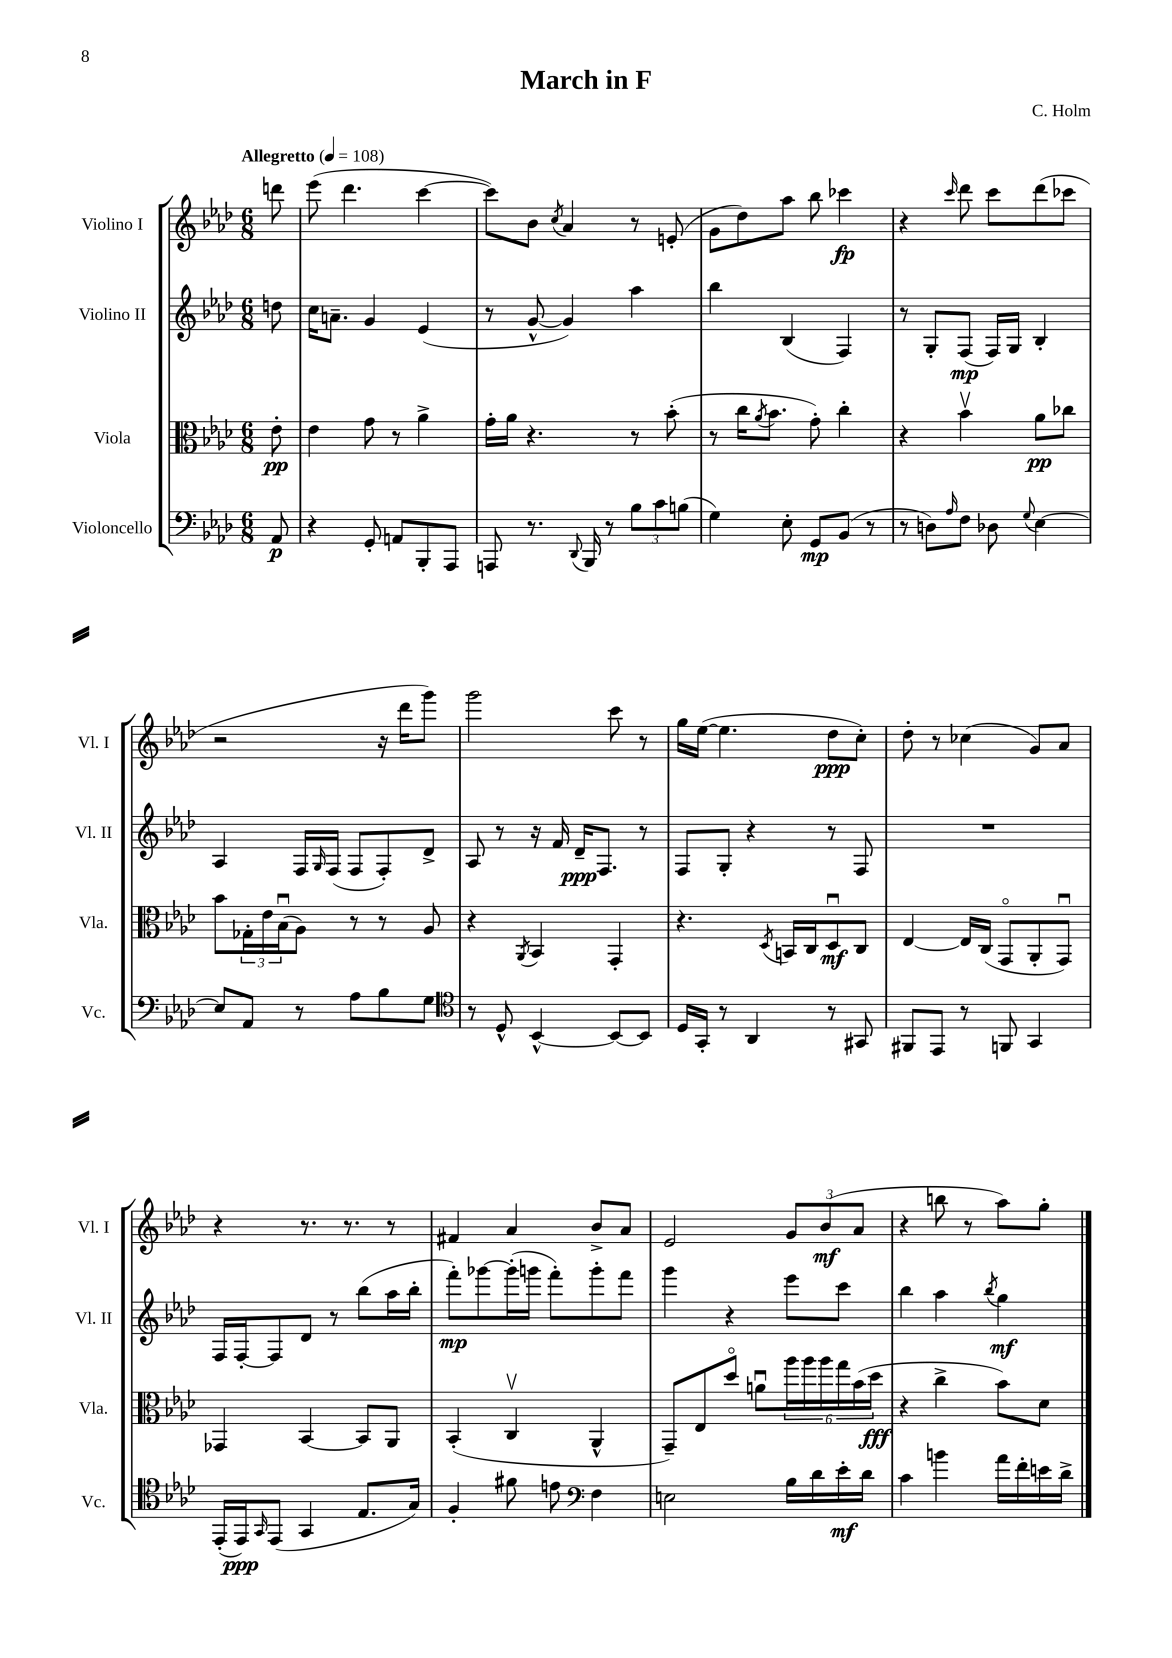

**kern	**dynam	**kern	**dynam	**kern	**dynam	**kern	**dynam
*part4	*part4	*part3	*part3	*part2	*part2	*part1	*part1
*staff4	*staff4	*staff3	*staff3	*staff2	*staff2	*staff1	*staff1
*I"Violoncello	*	*I"Viola	*	*I"Violino II	*	*I"Violino I	*
*I'Vc.	*	*I'Vla.	*	*I'Vl. II	*	*I'Vl. I	*
*clefF4	*	*clefC3	*	*clefG2	*	*clefG2	*
*k[b-e-a-d-]	*	*k[b-e-a-d-]	*	*k[b-e-a-d-]	*	*k[b-e-a-d-]	*
*M6/8	*	*M6/8	*	*M6/8	*	*M6/8	*
*MM108	*	*MM108	*	*MM108	*	*MM108	*
=	=	=	=	=	=	=	=
!	!	!	!	!	!	!LO:TX:a:B:t=Allegretto	!
8AA-/	p	8e-'\	pp	8ddn\	.	8dddn\	.
=1	=1	=1	=1	=1	=1	=1	=1
4r	.	4e-\	.	16cc\KL	.	(8eee-\	.
.	.	.	.	8.an~\J	.	.	.
.	.	.	.	.	.	4.ddd-\	.
8GG'/	.	8g\	.	4g/	.	.	.
8AAn/L	.	8r	.	.	.	.	.
8BBB-'/	.	4a-^\	.	(4e-/	.	[4ccc\	.
8AAA-/J	.	.	.	.	.	.	.
=2	=2	=2	=2	=2	=2	=2	=2
8AAAn/	.	16g'\LL	.	8r	.	8ccc\L])	.
.	.	16a-\JJ	.	.	.	.	.
8.r	.	4.r	.	[8g^^/	.	8b-\J	.
.	.	.	.	.	.	8qcc/	.
.	.	.	.	4g/])	.	4a-/	.
8qqDD-/	.	.	.	.	.	.	.
16BBB-/	.	.	.	.	.	.	.
8r	.	.	.	.	.	.	.
12B-\L	.	8r	.	4aa-\	.	8r	.
12c\	.	.	.	.	.	.	.
.	.	(8b-'\	.	.	.	(8en'/	.
(12Bn\J	.	.	.	.	.	.	.
=3	=3	=3	=3	=3	=3	=3	=3
4G\)	.	8r	.	4bb-\	.	8g\L	.
.	.	16cc\KL	.	.	.	8dd-\)	.
.	.	8qa-/	.	.	.	.	.
.	.	8.b-\J	.	.	.	.	.
8E-'\	.	.	.	(4B-/	.	8aa-\J	.
8GG/L	mp	8g'\)	.	.	.	8bb-\	.
(8BB-/J	.	4cc'\	.	4F/)	.	4ccc-X\	fp
8r	.	.	.	.	.	.	.
=4	=4	=4	=4	=4	=4	=4	=4
8r	.	4r	.	8r	.	4r	.
8Dn\L)	.	.	.	8G'/L	.	.	.
16qqA-/	.	.	.	.	.	16qqccc/	.
8F\J	.	4b-v\	.	(8F/J	mp	8ddd-\	.
8D-X\	.	.	.	16F/LL)	.	8ccc\L	.
.	.	.	.	16G/JJ	.	.	.
8qqG/	.	.	.	.	.	.	.
[4E-\	.	8a-\L	pp	4B-'/	.	(8ddd-\	.
.	.	8cc-X\J	.	.	.	8ccc-X\J	.
!!LO:LB:g=z
=5	=5	=5	=5	=5	=5	=5	=5
8E-/L]	.	8b-\L	.	4A-/	.	2r	.
8AA-/J	.	24G-X'\L	.	.	.	.	.
.	.	24e-\	.	.	.	.	.
.	.	(24B-u\J	.	.	.	.	.
8r	.	8A-\J)	.	16F/LL	.	.	.
.	.	.	.	16qqG/	.	.	.
.	.	.	.	(16F/JJ	.	.	.
8A-\L	.	8r	.	8F/L	.	.	.
8B-\	.	8r	.	8F'/)	.	16r	.
.	.	.	.	.	.	16ddd-\KL	.
8G\J	.	8A-/	.	8d-^/J	.	8ggg\J)	.
=6	=6	=6	=6	=6	=6	=6	=6
*clefC4	*	*	*	*	*	*	*
8r	.	4r	.	8A-/	.	2ggg\	.
8D-^^/	.	.	.	8r	.	.	.
.	.	8qAA-/	.	.	.	.	.
[4BB-^^/	.	4BB-/	.	16r	.	.	.
.	.	.	.	16f/	.	.	.
.	.	.	.	16d-~/KL	ppp	.	.
.	.	.	.	8.F/J	.	.	.
8BB-/L_	.	4GG'/	.	.	.	8ccc\	.
8BB-/J]	.	.	.	8r	.	8r	.
=7	=7	=7	=7	=7	=7	=7	=7
16D-/LL	.	4.r	.	8F/L	.	16gg\LL	.
16GG'/JJ	.	.	.	.	.	([16ee-\JJ	.
8r	.	.	.	8G'/J	.	4.ee-\]	.
4AA-/	.	.	.	4r	.	.	.
.	.	8qD-/	.	.	.	.	.
.	.	16BBn/LL	.	.	.	.	.
.	.	16C/J	.	.	.	.	.
8r	.	8D-u/	mf	8r	.	8dd-\L	ppp
8GG#X/	.	8C/J	.	8F/	.	8cc'\J)	.
=8	=8	=8	=8	=8	=8	=8	=8
8FF#X/L	.	[4E-/	.	2.r	.	8dd-'\	.
8EE-/J	.	.	.	.	.	8r	.
8r	.	16E-/LL]	.	.	.	(4cc-X\	.
.	.	(16C/JJ	.	.	.	.	.
8FFn/	.	8GG/L	.	.	.	.	.
4GG/	.	8AA-'/	.	.	.	8g/L)	.
.	.	8GGu/J)	.	.	.	8a-/J	.
!!LO:LB:g=z
=9	=9	=9	=9	=9	=9	=9	=9
(16EE-'/LL	.	4GG-X/	.	16F/LL	.	4r	.
16EE-/J)	ppp	.	.	[16F'/J	.	.	.
16qqGG/	.	.	.	.	.	.	.
(8EE-/J	.	.	.	8F/]	.	.	.
4GG/	.	[4BB-/	.	8d-/J	.	8.r	.
.	.	.	.	8r	.	.	.
.	.	.	.	.	.	8.r	.
8.E-/L	.	8BB-/L]	.	(8bb-\L	.	.	.
.	.	8AA-/J	.	16aa-\L	.	8r	.
16G/Jk)	.	.	.	16bb-'\JJ	.	.	.
=10	=10	=10	=10	=10	=10	=10	=10
4F'/	.	(4BB-'/	.	8fff'\L)	mp	4f#X/	.
.	.	.	.	[8ggg-X\	.	.	.
8f#X\	.	4Cv/	.	(16ggg-'\L]	.	4a-/	.
.	.	.	.	16gggn\JJ	.	.	.
8en\	.	.	.	8fff'\L)	.	.	.
*clefF4	*	*	*	*	*	*	*
4F\	.	4AA-^^/	.	8ggg'\	.	8b-^/L	.
.	.	.	.	8fff\J	.	8a-/J	.
=11	=11	=11	=11	=11	=11	=11	=11
2En\	.	8GG~/L)	.	4ggg\	.	2e-/	.
.	.	8E-/	.	.	.	.	.
.	.	8dd-/J	.	4r	.	.	.
.	.	8anu\L	.	.	.	.	.
16B-\LL	.	24aa-\L	.	8eee-\L	.	12g/L	.
.	.	24aa-\	.	.	.	.	.
16d-\	.	.	.	.	.	.	.
.	.	24aa-\	.	.	.	(12b-/	mf
16e-'\	mf	24gg\	.	8ccc\J	.	.	.
.	.	(24b-\	.	.	.	12a-/J	.
16d-\JJ	.	.	.	.	.	.	.
.	.	24dd-\JJ	fff	.	.	.	.
=12	=12	=12	=12	=12	=12	=12	=12
4c\	.	4r	.	4bb-\	.	4r	.
4bn\	.	4cc^\	.	4aa-\	.	8bbn\	.
.	.	.	.	.	.	8r	.
.	.	.	.	8qbb-/	.	.	.
16a-\LL	.	8b-\L)	.	4gg\	mf	8aa-\L)	.
16f'\	.	.	.	.	.	.	.
16en\	.	8d-\J	.	.	.	8gg'\J	.
16d-^\JJ	.	.	.	.	.	.	.
==	==	==	==	==	==	==	==
*-	*-	*-	*-	*-	*-	*-	*-
